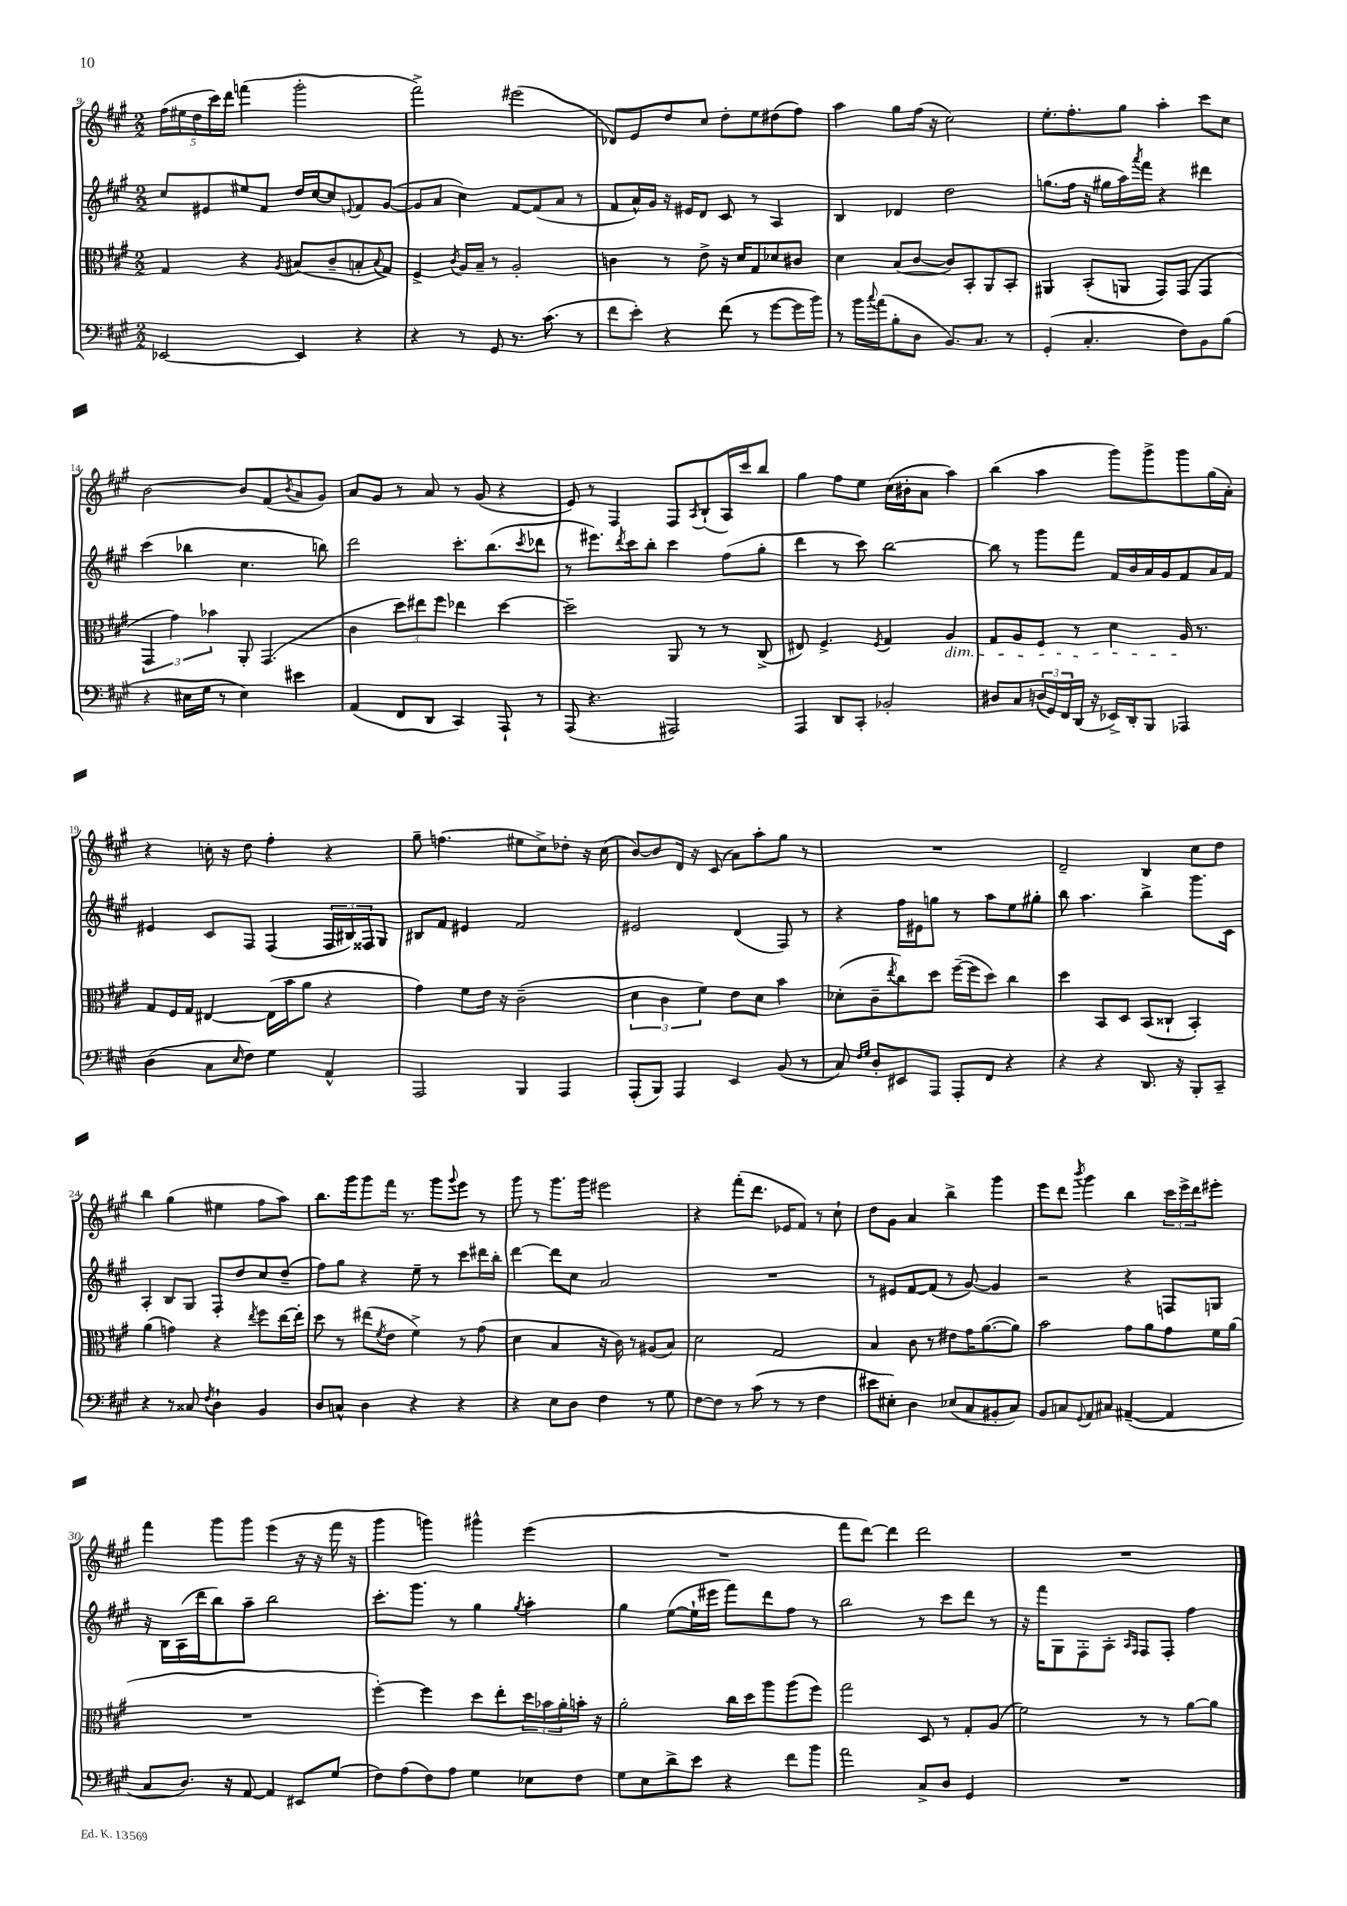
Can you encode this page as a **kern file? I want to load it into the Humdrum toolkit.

**kern	**kern	**kern	**kern
*part4	*part3	*part2	*part1
*staff4	*staff3	*staff2	*staff1
*clefF4	*clefC3	*clefG2	*clefG2
*k[f#c#g#]	*k[f#c#g#]	*k[f#c#g#]	*k[f#c#g#]
*M2/2	*M2/2	*M2/2	*M2/2
=9	=9	=9	=9
[2EE-X/	4G#/	8cc#/L	(20ff#\LL
.	.	.	20ee#X\
.	.	.	20dd\
.	.	8e#X/	.
.	.	.	20ccc#\)
.	.	.	20ddd\JJ
.	4r	8ee#X/	(4fffn\
.	.	8f#/J	.
.	8qA/	.	.
4EE-/]	(8B#X/L	16dd/LL	2ggg#'\
.	.	[16cc#/J	.
.	8c#~/	8cc#/]	.
.	.	8qqen/	.
4r	8Bn'/	8f#/	.
.	8qqB/	.	.
.	8G#/J)	([8g#/J	.
=10	=10	=10	=10
4r	4F#^/	8g#/L]	2fff#^\)
.	.	8a/J	.
.	8qc#/	.	.
8r	16A/LL	4cc#\)	.
.	16B~/JJ	.	.
8GG#/	8r	.	.
8.r	2A'/	[8f#/L	(2eee#X\
.	.	(8f#/]	.
(8.c#\	.	.	.
.	.	8a/J	.
8r	.	8r	.
=11	=11	=11	=11
8f#\L	4cn\	8f#/L	8d-X/L)
8e'\J)	.	16a^^/L)	8e/
.	.	16g#/JJ	.
4r	8r	16r	8dd/
.	.	16e#X/KL	.
.	8e^\	8d/J	8cc#/J
(8f#\	16r	8c#/	8dd'\L
.	16d/KL	.	.
8r	8G#/	8r	8ee\
[8g#\L	8d-X/	4A/	(8dd#X\
16g#\L]	8c#X/J	.	8ff#\J)
16b\JJ)	.	.	.
=12	=12	=12	=12
8r	4d\	4B/	4aa\
16b\LL	.	.	.
8qqcc#/	.	.	.
(16a\J	.	.	.
8B'\	(8B/L	4d-X/	8gg#\L
8D\J	[8c#/J	.	(16ff#\Jk
.	.	.	16r
8.BB/L)	8c#/L])	2dd\	2cc#\)
.	8BB'/	.	.
8.C#/J	.	.	.
.	8AA/	.	.
8r	8BB'/J	.	.
=13	=13	=13	=13
(4GG#'/	4AA#X/	(8.ggn\L	8.ee'\L
.	.	16ff#\Jk	8.ff#'\
4.C#'/	(8BB'/L	16r	.
.	.	16gg#X\LL	.
.	8AAn/J	16aa\)	8gg#\J
.	.	8qaaa/	.
.	.	16fff#\JJ	.
.	8GG#/L)	4r	4aa'\
8F#\L)	(8GG#/J	.	.
8BB\	4GG#/	4ddd#X\	8ccc#\L
(8B\J	.	.	8cc#\J
!!LO:LB:g=z
=14	=14	=14	=14
4r	6GG#/	(4ccc#\	[2b\
.	6g#\)	.	.
16E#X\LL	.	4bb-X\	.
16G#\JJ	.	.	.
.	6b-X\	.	.
8r	.	.	.
4E#\)	8AA'/	4.cc#\	8b/L]
.	(4.GG#/	.	(8f#/
.	.	.	8qb/
4e#X\	.	.	8a/
.	.	8bbn\)	8g#/J)
=15	=15	=15	=15
(4AA/	4c#\	2ddd\	8a/L
.	.	.	8g#/J
8FF#/L	12dd\L)	.	8r
.	12ee#X\	.	.
8DD/J	.	.	8a/
.	12ff#\J	.	.
4CC#/)	4ee-X\	8.ccc#'\L	8r
.	.	.	(8g#/
.	.	(8.bb\	.
8AAA`/	[4dd\	.	4r
.	.	8qccc#/	.
8r	.	8ddd-X\J	.
=16	=16	=16	=16
(8AAA/	2dd~\]	8r	8e/)
4.r	.	8.eee#X\L)	8r
.	.	.	4F#/
.	.	8qddd/	.
.	.	16ccc#\k	.
.	.	8bb'\J	.
2AAA#X/)	8AA/	4ccc#\	8F#/L
.	.	.	8qA/
.	8r	.	(8B`/
.	8r	(8ff#\L	16A/L)
.	.	.	16ccc#/J
.	(8C#^/	8gg#'\J	8bb/J
=17	=17	=17	=17
4AAA/	8E#X/)	4ddd\	4gg#\
.	4.F#^/	.	.
8DD/L	.	8r	8ff#\L
8CC#'/J	.	8ccc#\)	8ee\J
.	8qF#/	.	.
2BB-X'/	4G#/	[2bb\	(16cc#\LL
.	.	.	16b#X'\J
.	.	.	8a\J
!	!LO:TX:b:i:t=dim.	!	!
.	4A/	.	4aa\)
=18	=18	=18	=18
8D#X/L	8G#/L	8bb\]	(4bb\
8C#/	8A/	8r	.
(24Dn/L	8F#/J	8ggg#\L	4aa\
24GG#/)	.	.	.
24FF#/	.	.	.
(16DD/JJ	8r	8fff#\J	.
16r	.	.	.
16EE-X^/LL)	4d\	16f#/LL	8ggg#\L)
16DD'/J	.	16b/	.
8BBB/J	.	16a/	8ggg#^\
.	.	16g#/J	.
4AAA-X/	16A/	8f#/	8ggg#\
.	8.r	.	.
.	.	16a/L	(16gg#\L
.	.	16f#/JJ	16a'\JJ)
!!LO:LB:g=z
=19	=19	=19	=19
(4D\	8G#/L	4e#X/	4r
.	16F#/L	.	.
.	16G#/JJ	.	.
8C#\L	[4E#X/	8c#/L	16ccn'\
.	.	.	16r
16qqE/	.	.	.
8F#\J)	.	8F#/J	8dd\
4G#\	(16E#\LL]	(4F#/	4ff#'\
.	16b\J	.	.
.	8a\J	.	.
4AA^^/	4r	24F#/LL	4r
.	.	24B#X/)	.
.	.	24F##X/J	.
.	.	8G#/J	.
=20	=20	=20	=20
2AAA/	4g#\)	8B#X/L	8gg#~\
.	.	8f#/J	(4.ffn\
.	8f#\L	4e#X/	.
.	16e\Jk	.	.
.	16r	.	.
4BBB/	(2c#~\	2f#/	8ee#X\L
.	.	.	8cc#^\)
4AAA/	.	.	8dd-X'\J
.	.	.	16r
.	.	.	(16cc#\
=21	=21	=21	=21
(8AAA'/L	6d\	2e#X/	[8b/L)
8BBB/J)	.	.	8b/]
.	6c#\	.	.
4AAA/	.	.	16d/Jk
.	.	.	16r
.	6f#\)	.	.
.	.	.	(8c#/
4EE/	8e\L	(4d/	8a\L)
.	8d\J	.	8aa'\
(8BB/	4b\	8F#/)	8gg#\J
8r	.	8r	8r
=22	=22	=22	=22
8C#/)	(8d-X'\L	4r	1r
16qqF#/LL	.	.	.
16qqG#/JJ	.	.	.
8D'/L	8c#~\	.	.
.	8qee/	.	.
8EE#X/	8cc#\)	16ff#\LL	.
.	.	16e#X\J	.
8AAA/J	8dd\J	8ggn\J	.
8AAA'/L	([16ff#~\LL	8r	.
.	16ff#\J]	.	.
8FF#/J	8dd\J)	8aa\L	.
4r	4cc#\	8ee\	.
.	.	8gg#X'\J	.
=23	=23	=23	=23
4r	4dd\	8bb\	2d~/
.	.	4.aa\	.
4r	8BB/L	.	.
.	8D/J	.	.
8.DD/	(8BB/L	4bb^\	4B/
.	8C##X`/J	.	.
16r	.	.	.
8BBB'/L	4BB'/)	8.ggg#\L	8cc#\L
8CC#~/J	.	.	8dd\J
.	.	16c#\Jk	.
!!LO:LB:g=z
=24	=24	=24	=24
4r	(4a\	4A'/	4bb\
8r	4gn\)	8B/L	(4gg#\
8C##X/	.	8G#/J	.
8qF#/	.	.	.
4D`\	4r	8F#'/L	4ee#X\
.	.	8dd/	.
.	8qee/	.	.
4BB/	8ff#\L	8cc#/	8ff#\L
.	[16ee\L	(8dd~/J	8aa\J)
.	16ee'\JJ]	.	.
=25	=25	=25	=25
8D/L	8dd\	8ff#\L)	8.bb\L
8Cn^^/J	8r	8gg#\J	.
.	.	.	16ggg#\k
4D\	(8ee#X\L	4r	8ggg#\
.	8qf#/	.	.
.	8e\J	.	16fff#\Jk
.	.	.	8.r
4r	4f#^\)	8ee~\	.
.	.	8r	8ggg#\L
.	.	.	8qqggg#/
4r	8r	8ccc#\L	8eee\J
.	(8g#\	16ddd#X\L	8r
.	.	16bb'\JJ	.
=26	=26	=26	=26
4r	4d\	[4ddd\	8ggg#\
.	.	.	8r
8E\L	4B/	8ddd\L]	8.ggg#\L
8D\J	.	8cc#\J	.
.	.	.	16ggg#\Jk
4F#\	16r	2a/	2eee#X\
.	16c#\)	.	.
.	8r	.	.
8r	(8A#X/L	.	.
8G#\	8B/J)	.	.
=27	=27	=27	=27
[8F#\L	2d\	1r	4r
8F#\J]	.	.	.
8r	.	.	(8fff#'\L
(8c#\	.	.	8.ddd\J
8r	2G#/	.	.
.	.	.	16e-X/KL
8r	.	.	8f#/J)
4F#\	.	.	8r
.	.	.	8cc#`\
=28	=28	=28	=28
8e#X\L	4B/	8r	8dd\L
8E#X'\J)	.	8e#X/L	8g#\J
4D\	8c#\	[8f#/	4a/
.	8r	(8f#/J]	.
(8E-X/L	8e#X\L	8r	4bb^\
8C#/	16g#\K	[8g#/)	.
.	([8.a\	.	.
8BB#X'/	.	4g#/]	4ggg#\
8C#/J)	8a\J])	.	.
=29	=29	=29	=29
8BB/L	2b\	2r	8eee\L
8Cn/	.	.	8ddd\J
8qqGG#/	.	.	8qbbb/
8AA/	.	.	4ggg#\
8C#X/J	.	.	.
([4AA#X~/	8g#\L	4r	4bb\
.	8a\	.	.
4AA#/]	8g#\	8Fn/L	24ccc#\LL
.	.	.	24eee^\
.	.	.	24ddd\J
.	16f#\L	8Gn/J	8eee#X'\J
.	(16a\JJ	.	.
!!LO:LB:g=z
=30	=30	=30	=30
8C#/L	1r	16r	4fff#\
.	.	16B\LL	.
8.D/J)	.	(16A\	.
.	.	16ddd\J	.
.	.	8bb\)	8ggg#\L
16r	.	.	.
[8AA/	.	8aa~\J	8ggg#\J
4AA/]	.	2bb\	(4eee\
8EE#X/L	.	.	16r
.	.	.	16r
(8G#/J	.	.	16fff#\
.	.	.	16r
=31	=31	=31	=31
8F#\L)	[4ff#'\)	8.ccc#'\L	4ggg#\
(8A\	.	.	.
.	.	8.ggg#\J	.
8F#\)	4ff#\]	.	4gggn\)
8A\J	.	8r	.
4G#\	8dd\L	4gg#\	4ggg#X^^\
.	8ee'\	.	.
.	.	8qgg#/	.
8E-X\L	24dd\L	4aa'\	(4eee\
.	24b-X\	.	.
.	24a'\	.	.
8F#\J	16bn'\JJ	.	.
.	16r	.	.
=32	=32	=32	=32
8G#\L	2a'\	4gg#\	1r
8E\	.	.	.
8d^\	.	([8ee\L	.
8e\J	.	16ee`\L]	.
.	.	16eee#X\JJ	.
4r	16cc#\LL	8fff#\L)	.
.	16dd\J	.	.
.	8aa\	8ddd\	.
8f#\L	(8aa\	8ff#\J	.
8b\J	8ff#\J)	8r	.
=33	=33	=33	=33
2a\	2gg#\	2bb\	8fff#\L
.	.	.	[8ddd\J)
.	.	.	4ddd\]
8C#^/L	8D/	8r	2ddd\
8D/J	8r	8ccc#\L	.
4GG#/	8G#'/L	8ddd\J	.
.	(8A/J	8r	.
=34	=34	=34	=34
1r	2f#\)	16r	1r
.	.	16fff#\KL	.
.	.	8G#\	.
.	.	8F#'\	.
.	.	8A'\J	.
.	.	16qqA/LL	.
.	.	16qqF#/JJ	.
.	8r	8F#/L	.
.	8r	8F#'/J	.
.	[8a\L	4ff#\	.
.	8a\J]	.	.
==	==	==	==
*-	*-	*-	*-
